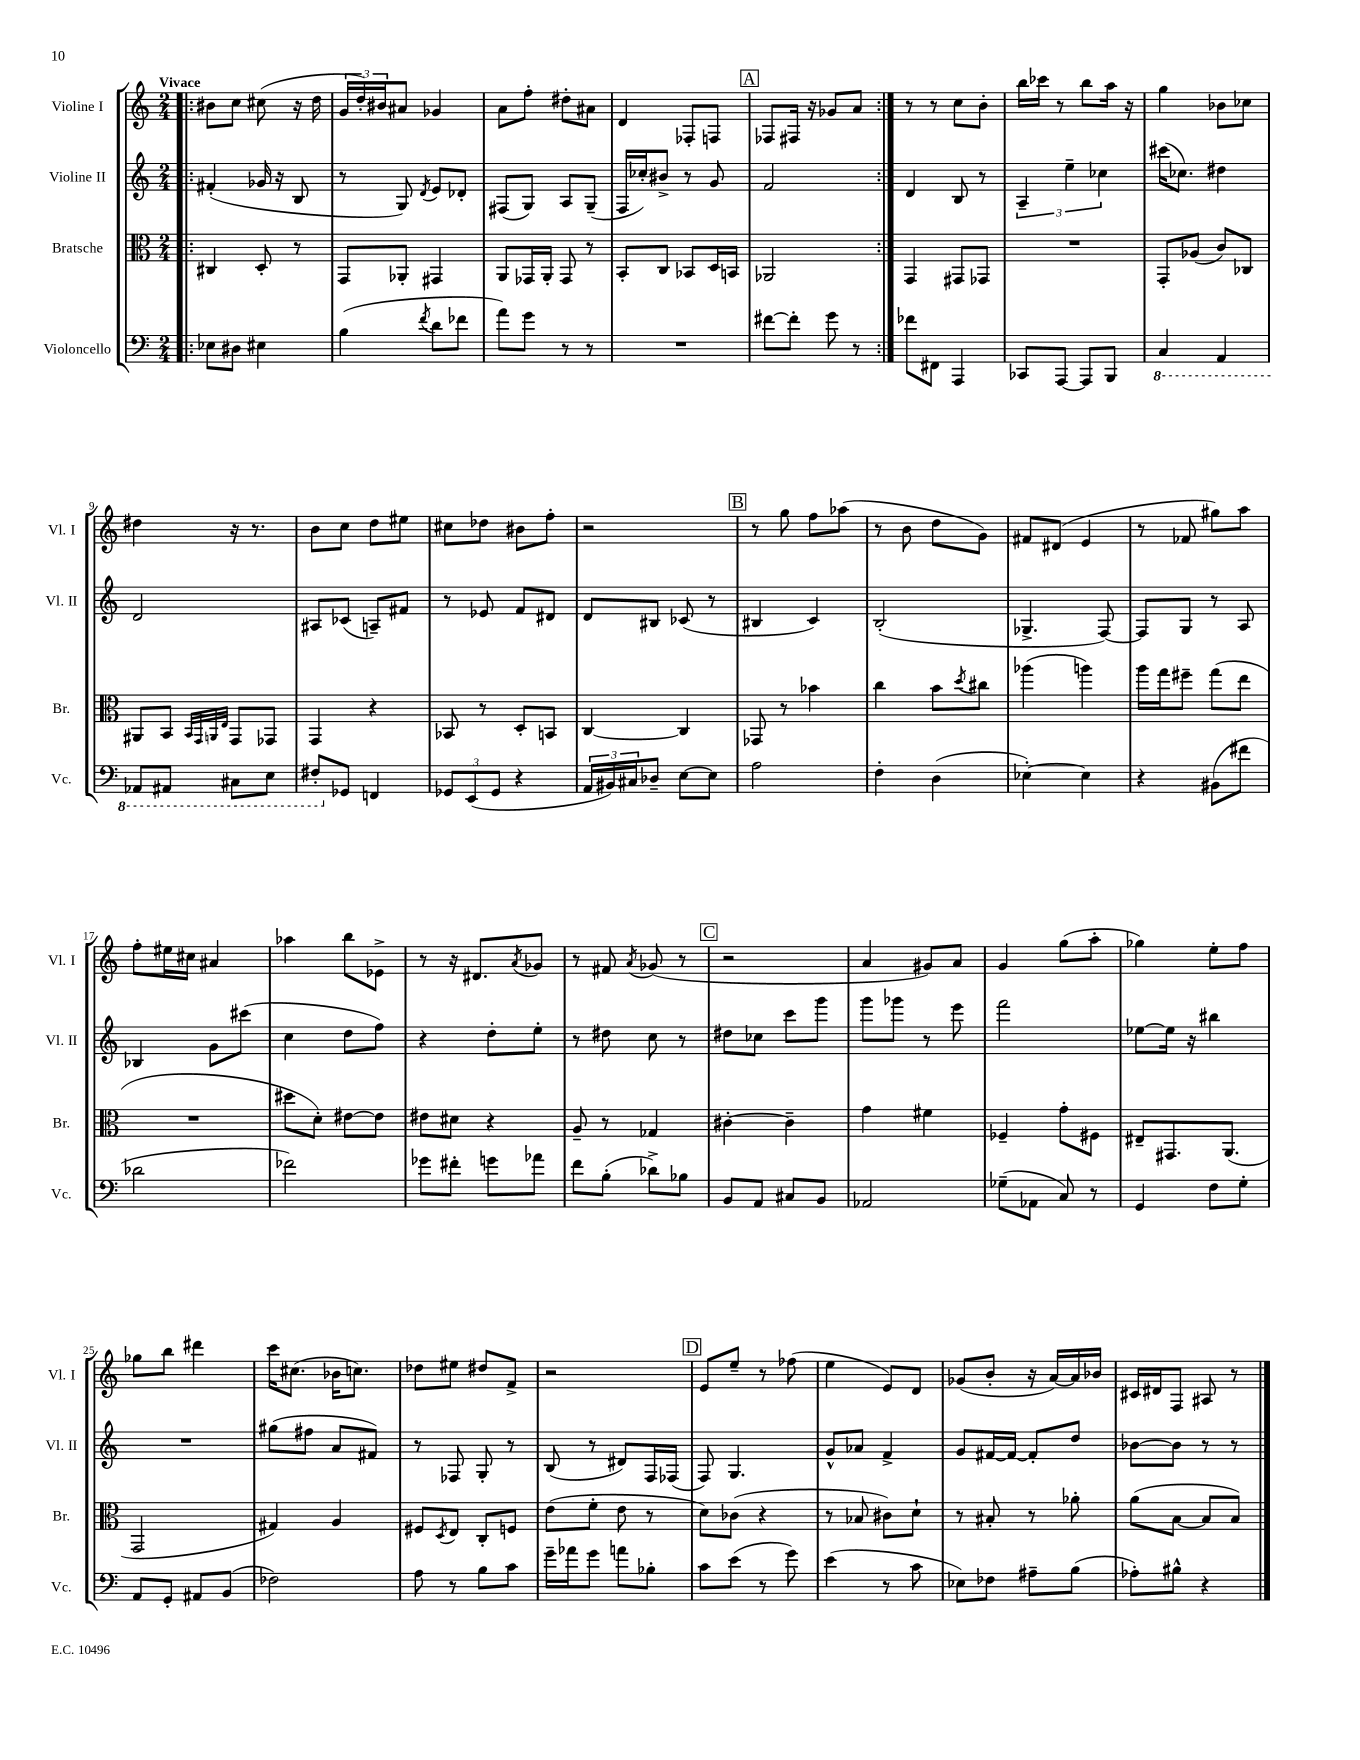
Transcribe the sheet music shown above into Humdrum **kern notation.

**kern	**kern	**kern	**kern
*part4	*part3	*part2	*part1
*staff4	*staff3	*staff2	*staff1
*I"Violoncello	*I"Bratsche	*I"Violine II	*I"Violine I
*I'Vc.	*I'Br.	*I'Vl. II	*I'Vl. I
*clefF4	*clefC3	*clefG2	*clefG2
*k[]	*k[]	*k[]	*k[]
*M2/4	*M2/4	*M2/4	*M2/4
=1!|:	=1!|:	=1!|:	=1!|:
!	!	!	!LO:TX:a:B:t=Vivace
8E-X\L	4C#X/	(4f#X'/	8b#X\L
8D#X\J	.	.	8cc\J
4E#X\	8D'/	16g-X/	(8cc#X\
.	.	16r	.
.	8r	8B/	16r
.	.	.	16dd\
=2	=2	=2	=2
(4B\	8GG/L	8r	24g/LL
.	.	.	24dd'/)
.	.	.	24b#X/J
.	8AA-X'/J	8G/)	8a#X/J
8qf/	.	8qd/	.
8d\L	4GG#X/	8e/L	4g-X/
8f-X\J	.	8d-X'/J	.
=3	=3	=3	=3
8a\L)	8AA/L	(8F#X/L	8a\L
8g\J	16GG-X/L	8G/J)	8ff'\J
.	16AA'/JJ	.	.
8r	8GG-/	8A/L	8dd#X'\L
8r	8r	(8G~/J	8a#X\J
=4	=4	=4	=4
2r	8BB'/L	16F/LL	4d/
.	.	16cc-X'/J)	.
.	8C/J	8b#X^/J	.
.	8BB-X/L	8r	8F-X'/L
.	16D/L	8g/	8Fn/J
.	16BBn/JJ	.	.
!!LO:REH:place=s1:t=A
=5	=5	=5	=5
[8f#X\L	2AA-X/	2f/	8F-X/L
8f#'\J]	.	.	16F#X/Jk
.	.	.	16r
8g\	.	.	8g-X/L
8r	.	.	8a/J
=6:|!	=6:|!	=6:|!	=6:|!
8f-X\L	4GG/	4d/	8r
8FF#X\J	.	.	8r
4AAA/	8GG#X/L	8B/	8cc\L
.	8GG-X/J	8r	8b'\J
=7	=7	=7	=7
8CC-X/L	2r	6A~/	16bb\LL
.	.	.	16ccc-X\JJ
[8AAA/J	.	.	8r
.	.	6ee~\	.
8AAA/L]	.	.	8bb\L
.	.	6cc-X\	.
8BBB/J	.	.	16aa\Jk
.	.	.	16r
=8	=8	=8	=8
*8ba	*	*	*
4CC/	8GG'/L	(16ccc#X\KL	4gg\
.	.	8.cc-X\J)	.
.	(8A-X/J	.	.
4AAA/	8c/L)	4dd#X\	8b-X\L
.	8C-X/J	.	8cc-X\J
!!LO:LB:g=z
=9	=9	=9	=9
8AAA-X/L	8AA#X/L	2d/	4dd#X\
8AAA#X/J	8BB/J	.	.
.	32qqBB/LLL	.	.
.	32qqGG/	.	.
.	32qqAAn/	.	.
.	32qqE/JJJ	.	.
8CC#X\L	8GG/L	.	16r
.	.	.	8.r
8EE\J	8GG-X/J	.	.
=10	=10	=10	=10
8FF#X'/L	4GG/	8A#X/L	8b\L
*X8ba	*	*	*
8GG-X/J	.	(8c-X/J	8cc\J
4FFn/	4r	8An~/L)	8dd\L
.	.	8f#X/J	8ee#X\J
=11	=11	=11	=11
12GG-X/L	8BB-X/	8r	8cc#X\L
(12EE/	.	.	.
.	8r	8e-X/	8dd-X\J
12GG-/J	.	.	.
4r	8D'/L	8f/L	8b#X\L
.	8BBn/J	8d#X/J	8ff'\J
=12	=12	=12	=12
24AA/LL	[4C/	8d/L	2r
24BB#X/)	.	.	.
24C#X/J	.	.	.
8D-X~/J	.	8B#X/J	.
[8E\L	4C/]	(8c-X/	.
8E\J]	.	8r	.
!!LO:REH:place=s1:t=B
=13	=13	=13	=13
2A\	8GG-X/	4B#X/	8r
.	8r	.	8gg\
.	4b-X\	4c/)	8ff\L
.	.	.	(8aa-X\J
=14	=14	=14	=14
4F'\	4cc\	(2B'/	8r
.	.	.	8b\
(4D\	8b\L	.	8dd\L
.	8qdd/	.	.
.	8cc#X\J	.	8g\J)
=15	=15	=15	=15
[4E-X'\)	(4aa-X\	4.G-X^/	8f#X/L
.	.	.	(8d#X/J
4E-\]	4aan\)	.	4e/
.	.	[8F/)	.
=16	=16	=16	=16
4r	16aa\LL	8F/L]	8r
.	16gg\J	.	.
.	8ff#X~\J	8G/J	8f-X/
(8BB#X\L	(8gg\L	8r	8gg#X\L)
8f#X\J	8ee\J	8A/	8aa\J
!!LO:LB:g=z
=17	=17	=17	=17
2d-X\	2r	4B-X/	8ff'\L
.	.	.	16ee#X\L
.	.	.	16cc#X\JJ
.	.	8g\L	4a#X/
.	.	(8ccc#X\J	.
=18	=18	=18	=18
2f-X\)	8dd#X\L	4cc\	4aa-X\
.	8d'\J)	.	.
.	[8e#X\L	8dd\L	8bb\L
.	8e#\J]	8ff\J)	8e-X^\J
=19	=19	=19	=19
8g-X\L	8e#X\L	4r	8r
8f#X'\J	8d#X\J	.	16r
.	.	.	8.d#X/L
8gn\L	4r	8dd'\L	.
.	.	.	8qa/
8a-X\J	.	8ee'\J	8g-X/J
=20	=20	=20	=20
8f\L	8A~/	8r	8r
(8B'\J	8r	8dd#X\	8f#X/
.	.	.	8qa/
8d-X^\L)	4G-X/	8cc\	(8g-X/
8B-X\J	.	8r	8r
!!LO:REH:place=s1:t=C
=21	=21	=21	=21
8BB/L	[4c#X'\	8dd#X\L	2r
8AA/J	.	8cc-X\J	.
8C#X/L	4c#~\]	8ccc\L	.
8BB/J	.	8ggg\J	.
=22	=22	=22	=22
2AA-X/	4g\	8ggg\L	4a/
.	.	8ggg-X\J	.
.	4f#X\	8r	8g#X/L)
.	.	8eee\	8a/J
=23	=23	=23	=23
(8G-X~\L	4F-X~/	2fff\	4g/
8AA-X\J	.	.	.
8C/)	8g'\L	.	(8gg\L
8r	8F#X\J	.	8aa'\J
=24	=24	=24	=24
4GG/	8E#X~/L	[8ee-X\L	4gg-X\)
.	8.GG#X/	16ee-\Jk]	.
.	.	16r	.
8F\L	.	4bb#X\	8ee'\L
.	(8.AA/J	.	.
8G'\J	.	.	8ff\J
!!LO:LB:g=z
=25	=25	=25	=25
8AA/L	2GG/	2r	8gg-X\L
8GG'/J	.	.	8bb\J
8AA#X/L	.	.	4ddd#X\
(8BB/J	.	.	.
=26	=26	=26	=26
2F-X\)	4G#X/)	(8gg#X\L	16ccc\KL
.	.	.	(8.cc#X\J
.	.	8ff#X\J	.
.	4A/	8a/L	16b-X\KL
.	.	.	8.ccn\J)
.	.	8f#X/J)	.
=27	=27	=27	=27
8A\	8F#X/L	8r	8dd-X\L
.	8qD/	.	.
8r	8E/J	8F-X/	8ee#X\J
8B\L	8C'/L	8G'/	8dd#X/L
8c\J	8Fn/J	8r	8f^/J
=28	=28	=28	=28
16g~\LL	(8e\L	(8B/	2r
16a-X\J	.	.	.
8g\J	8f'\J	8r	.
8an\L	8e\	8d#X/L)	.
8B-X'\J	8r	16F/L	.
.	.	(16F-X/JJ	.
!!LO:REH:place=s1:t=D
=29	=29	=29	=29
8c\L	8d\L)	8F/)	8e/L
(8e\J	(8c-X\J	4.G/	8ee~/J
8r	4r	.	8r
8g\)	.	.	(8ff-X\
=30	=30	=30	=30
(4e\	8r	8g^^/L	4ee\
.	8B-X/	8a-X/J	.
8r	8c#X\L)	4f^/	8e/L)
8c\	8d`\J	.	8d/J
=31	=31	=31	=31
8E-X\L)	8r	8g/L	(8g-X/L
8F-X\J	8B#X'/	[16f#X/L	8b'/J
.	.	16f#/JJ_	.
8A#X~\L	8r	8f#'/L]	16r
.	.	.	[16a/LL)
(8B\J	8a-X'\	8dd/J	16a/]
.	.	.	16b-X/JJ
=32	=32	=32	=32
8A-X'\L)	(8a\L	[8b-X\L	16c#X/LL
.	.	.	16d#X/J
8B#X^^\J	[8B\J	8b-\J]	8F/J
4r	8B/L]	8r	8A#X/
.	8B/J)	8r	8r
==	==	==	==
*-	*-	*-	*-
